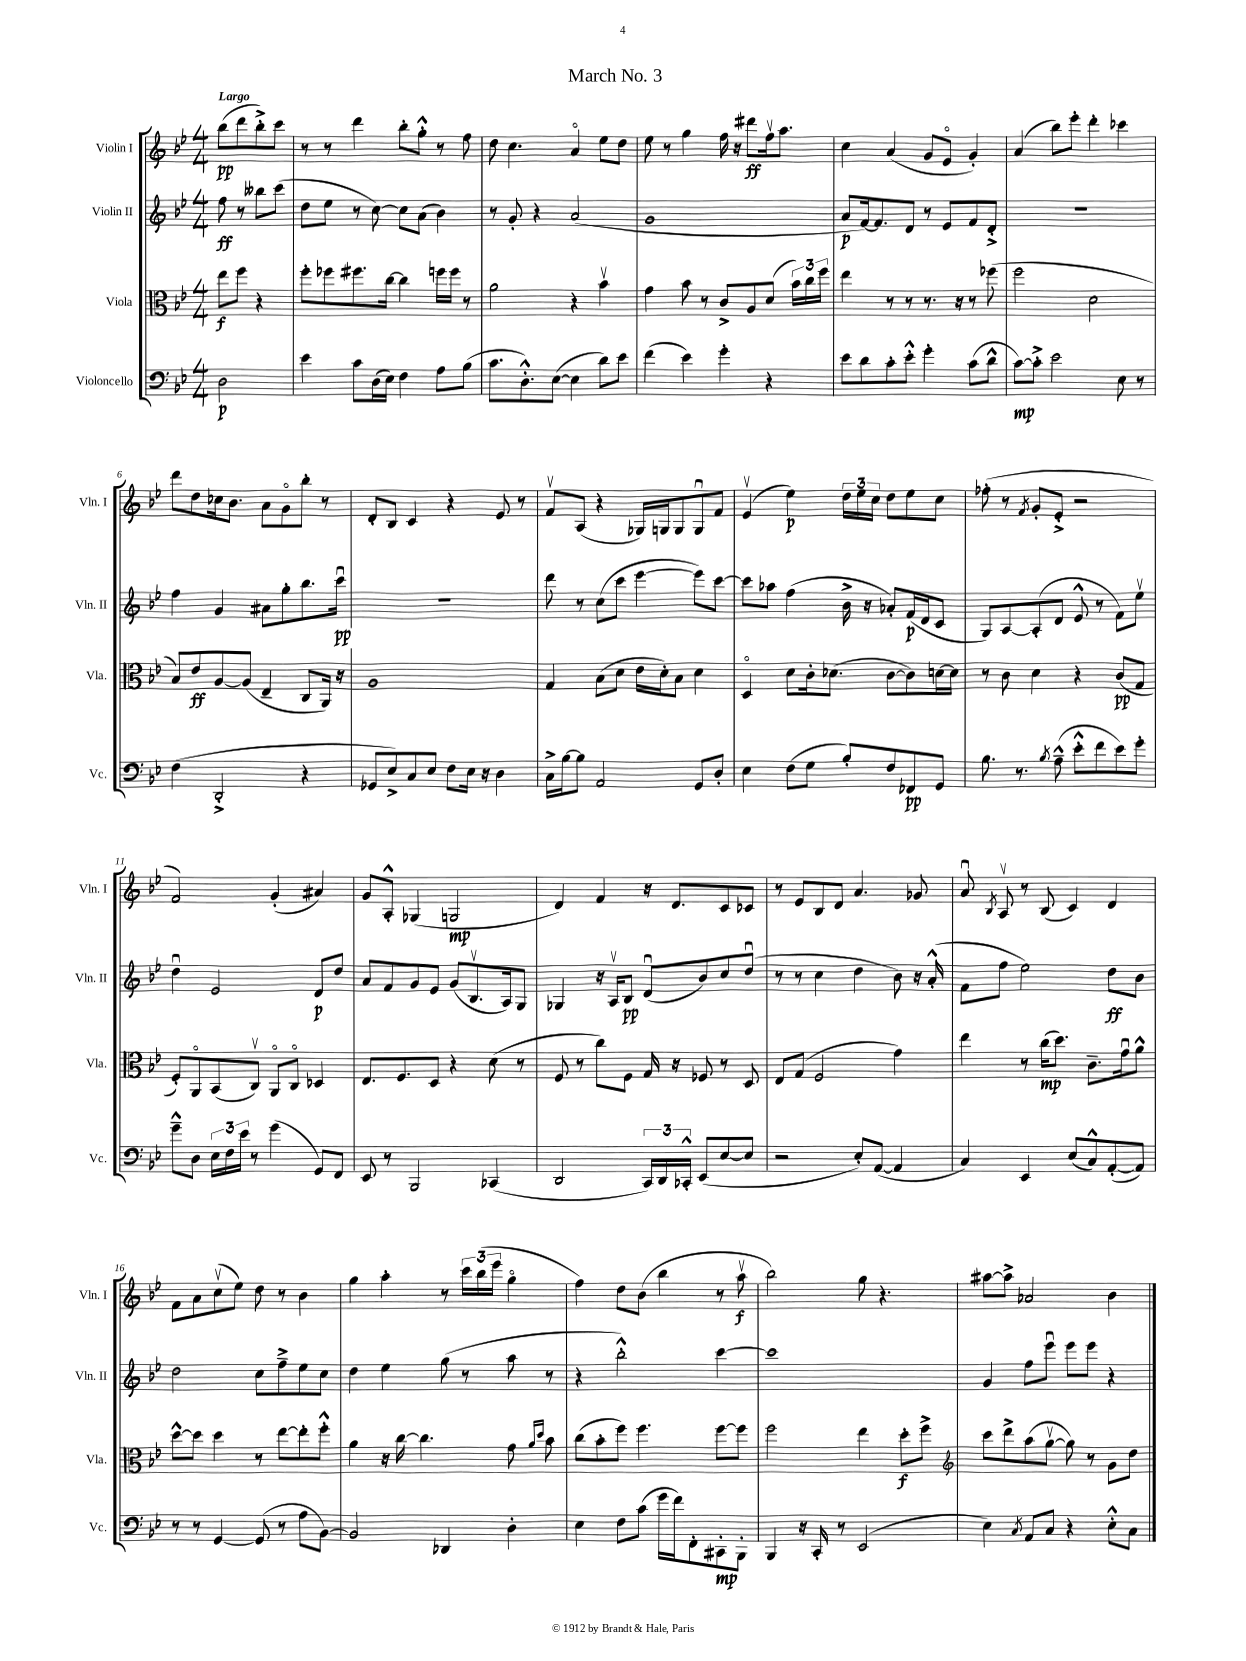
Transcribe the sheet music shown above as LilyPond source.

\header { title = "March No. 3" }
<<
\new StaffGroup <<
\new Staff = "s0" \with { instrumentName = "Violin I" shortInstrumentName = "Vln. I" } {
    \clef treble \key bes \major \numericTimeSignature \time 4/4 \partial 2 \tempo "Largo"
    \autoBeamOff bes''8[\pp( d'''8 bes''8-.->) c'''8] |
    r8 r8 d'''4 bes''8[-. g''8]-.-^ r8 f''8 |
    d''8 c''4. a'4\flageolet ees''8[ d''8] |
    ees''8 r8 g''4 f''16 r16 dis'''8[\ff f''16\upbow a''8.] |
    c''4 a'4( g'8[ ees'8]\flageolet g'4-.) |
    a'4( bes''8[) ees'''8]-. d'''4-. ces'''4 |
    d'''8[ d''8 ces''16 bes'8.] a'8[ g'8\flageolet bes''8]-. r8 |
    d'8[-. bes8] c'4 r4 ees'8 r8 |
    f'8[\upbow a8]( r4 ges16[) g16 g8 g8\downbow f'8] |
    ees'4\upbow( ees''4\p) \tuplet 3/2 { d''16[ ees''16 c''16] } d''8[ ees''8 c''8] |
    fes''8-.( r8 \acciaccatura { f'8 } g'8[-. ees'8]-.-> r2 |
    f'2) g'4-.( ais'4) |
    g'8[ a8]-.-^ ges4( g2\mp |
    d'4) f'4 r16 d'8.[ c'8 ces'8] |
    r8 ees'8[ bes8 d'8] a'4. ges'8 |
    a'8\downbow \acciaccatura { bes8 } a8\upbow r8 bes8( c'4) d'4 |
    f'8[ a'8 c''8\upbow( ees''8]) d''8 r8 bes'4 |
    g''4 a''4-. r8 \tuplet 3/2 { c'''16[ bes''16( ees'''16] } g''4\flageolet |
    f''4) d''8[ bes'8]( bes''4 r8 a''8\upbow\f |
    bes''2) g''8 r4. |
    ais''8[~ ais''8]-> aes'2 bes'4 \bar "|." |
}
\new Staff = "s1" \with { instrumentName = "Violin II" shortInstrumentName = "Vln. II" } {
    \clef treble \key bes \major \numericTimeSignature \time 4/4 \partial 2
    \autoBeamOff f''8\ff r8 beses''8[ c'''8]( |
    d''8[ ees''8] r8 c''8~) c''8[ a'8]( bes'4) |
    r8 g'8-. r4 a'2( |
    g'1 |
    a'8[\p f'16~) f'8. d'8] r8 ees'8[ f'8 d'8]-.-> |
    R1 |
    f''4 g'4 ais'8[ g''8-. bes''8. c'''16]\downbow\pp |
    R1 |
    d'''8 r8 c''8[( c'''8] ees'''4~ ees'''8[) c'''8]~ |
    c'''8[ aes''8] f''4( bes'16-> r16 aes'8[-.) f'16\p( d'16 c'8] |
    g8[) a8~ a8-.( d'8] ees'8-^ r8 f'8[) ees''8]\upbow |
    d''4\downbow ees'2 d'8[\p d''8] |
    a'8[ f'8 g'8 ees'8] g'8[( bes8.\upbow a16) g8] |
    ges4 r16 a16[\upbow bes8]\pp d'8[\downbow( bes'8) c''8 d''8]\downbow( |
    r8 r8 c''4 d''4 bes'8) r16 a'16-.-^( |
    f'8[ f''8] ees''2) d''8[\ff bes'8] |
    d''2 c''8[ f''8---> ees''8 c''8] |
    d''4 ees''4 g''8( r8 a''8 r8 |
    r4 bes''2-.-^) c'''4~ |
    c'''1 |
    g'4 f''8[ ees'''8]\downbow ees'''8[ ees'''8] r4 \bar "|." |
}
\new Staff = "s2" \with { instrumentName = "Viola" shortInstrumentName = "Vla." } {
    \clef alto \key bes \major \numericTimeSignature \time 4/4 \partial 2
    \autoBeamOff ees''8[\f f''8] r4 |
    f''8[-. fes''8 fis''8. c''16]~ c''4 f''16[ f''16] r8 |
    a'2 r4 bes'4\upbow |
    g'4 bes'8 r8 c'8[-> a8 d'8]( \tuplet 3/2 { bes'16[) c''16 f''16] } |
    ees''4 r8 r8 r8. r16 r8 fes''8( |
    f''2 d'2 |
    bes8[) ees'8\ff a8~ a8]( ees4-- c8[ a,16]) r16 |
    a1 |
    g4 bes8[( d'8] ees'16[ d'16-.) bes8] d'4 |
    d4\flageolet d'8[ c'16-. des'8.]( c'8[~ c'8) d'16~ d'16] |
    r8 c'8 d'4 r4 c'8[\pp( g8] |
    f8[-.) a,8\flageolet bes,8( c8]\upbow) a,8[\flageolet c8]\flageolet des4 |
    ees8.[ f8. d8] r4 d'8( r8 |
    f8 r8 c''8[) f8] g16 r16 fes8 r8 d8 |
    ees8[ g8]( f2 g'4) |
    ees''4 r8 c''16[\mp( d''8.]) c'8.[-- g'16\downbow a'8]-^ |
    d''8[~-^ d''8] d''4 r8 ees''8[~ ees''8-. f''8]-.-^ |
    a'4 r16 c''16~ c''4. g'8 \grace { a'16[ d''16] } bes'8 |
    c''8[( bes'8-. f''8]) f''4. f''8[~ f''8] |
    f''2 ees''4 d''8[-.\f f''8]-> |
    \clef treble c'''8[ d'''8-> a''8( g''8]~\upbow g''8) r8 g'8[ d''8] \bar "|." |
}
\new Staff = "s3" \with { instrumentName = "Violoncello" shortInstrumentName = "Vc." } {
    \clef bass \key bes \major \numericTimeSignature \time 4/4 \partial 2
    \autoBeamOff d2\p |
    ees'4 c'8[ d16( ees16]) f4 a8[ bes8]( |
    c'8.[ d8.-.-^) ees8]~( ees4 d'8[) ees'8] |
    f'4( ees'4) g'4-. r4 |
    ees'8[ d'8 c'8-. ees'8]-.-^ g'4-. c'8[( d'8]-^ |
    c'8[~\mp) c'8]-.-> ees'2 ees8 r8 |
    f4( d,2-.-> r4 |
    ges,8[ ees8->) c8 ees8] f8[ ees16] r16 d4 |
    c16[-> bes16~ bes8] a,2 g,8[ d8]-. |
    ees4 f8[( g8] bes8[-.) f8 fes,8\pp g,8] |
    bes8. r8. \acciaccatura { bes8 } a8---^( ees'8[-.-^ f'8 ees'8) g'8]-. |
    g'8[---^ d8] \tuplet 3/2 { ees16[ f16 ees'16] } r8 g'4( g,8[) f,8] |
    ees,8 r8 bes,,2 ces,4( |
    d,2 \tuplet 3/2 { c,16[) d,16 ces,16]-.-^ } ees,8[( ees8~ ees8] |
    r2 ees8[-.) a,8]~( a,4 |
    c4) ees,4 ees8[( c8-^) a,8~-.( a,8]) |
    r8 r8 g,4~ g,8( r8 a8[ bes,8]~) |
    bes,2 des,4 d4-. |
    ees4 f8[ c'8]( g'16[ f'16) f,8-. cis,8-.\mp bes,,8]-. |
    bes,,4 r16 c,16-. r8 ees,2( |
    ees4) \acciaccatura { c8 } a,8[ c8] r4 ees8[-.-^ c8] \bar "|." |
}
>>
>>
